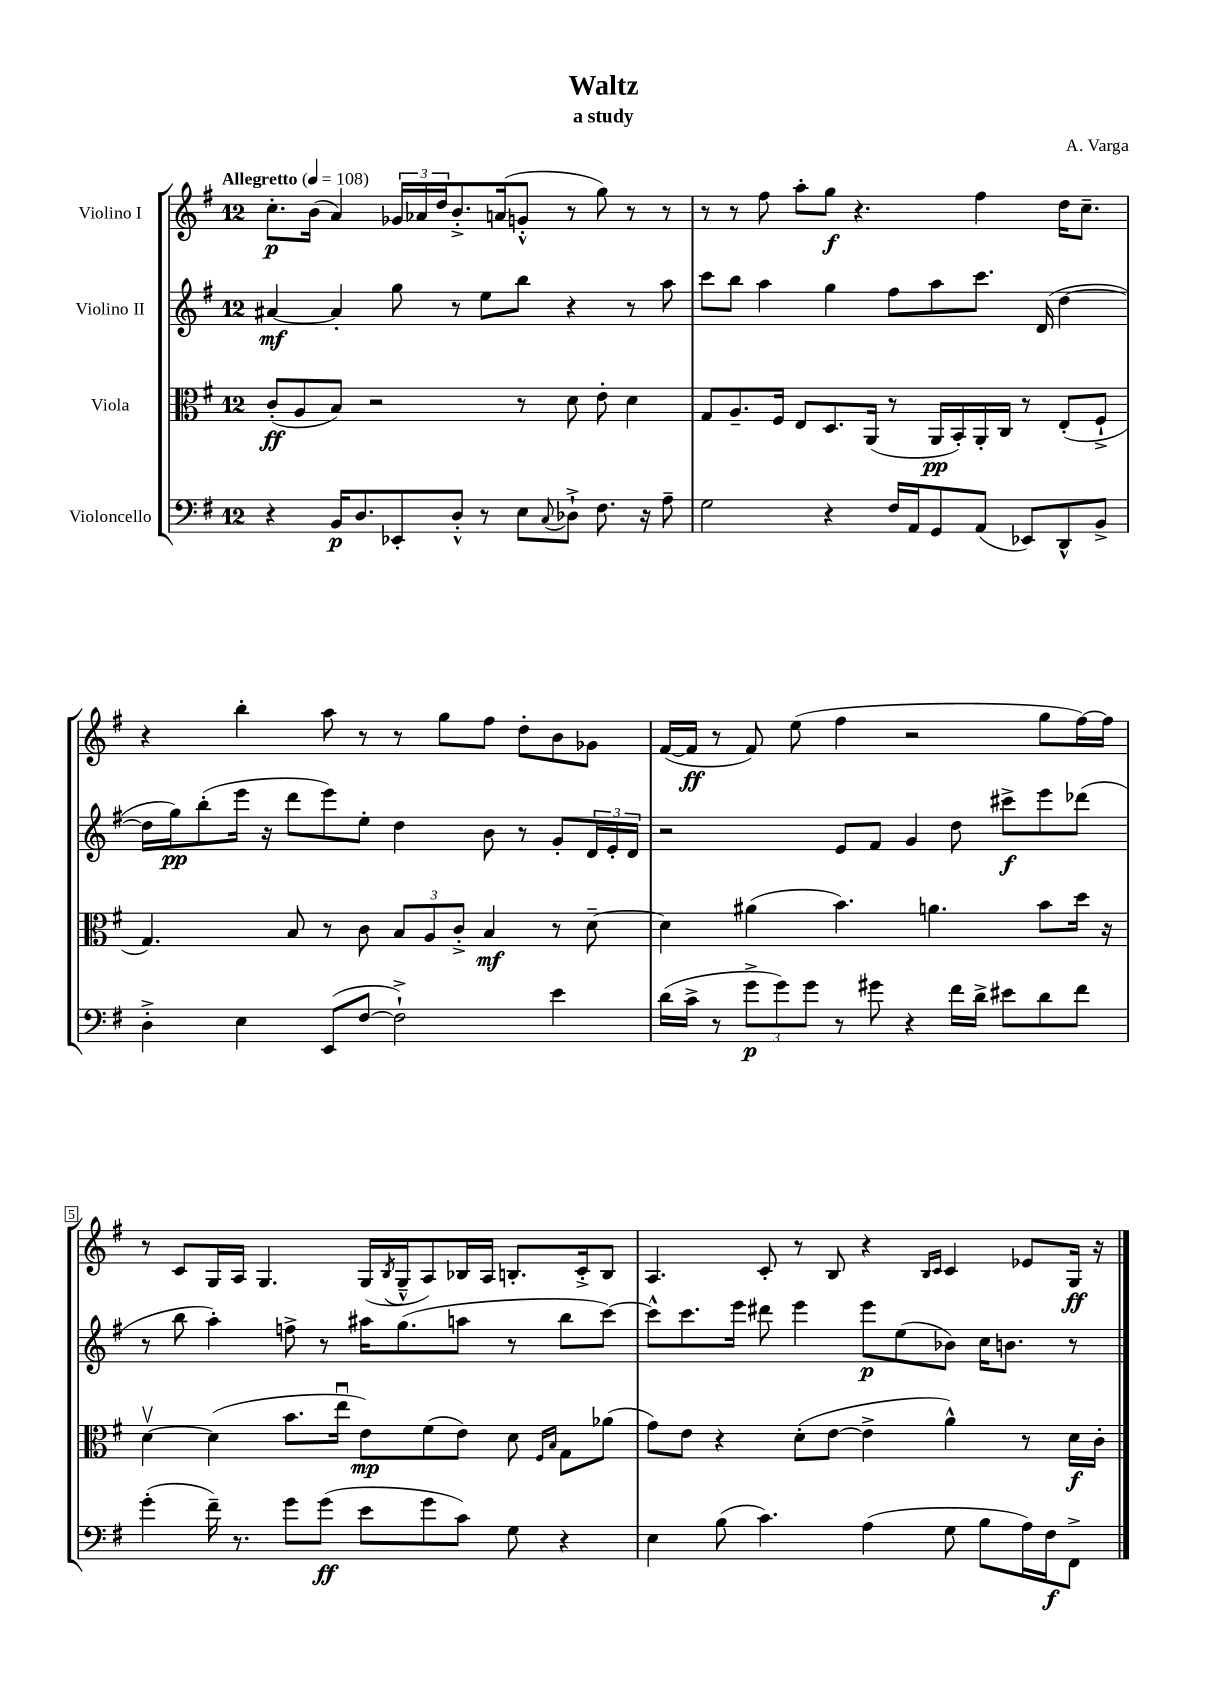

**kern	**dynam	**kern	**dynam	**kern	**dynam	**kern	**dynam
*part4	*part4	*part3	*part3	*part2	*part2	*part1	*part1
*staff4	*staff4	*staff3	*staff3	*staff2	*staff2	*staff1	*staff1
*I"Violoncello	*	*I"Viola	*	*I"Violino II	*	*I"Violino I	*
*clefF4	*	*clefC3	*	*clefG2	*	*clefG2	*
*k[f#]	*	*k[f#]	*	*k[f#]	*	*k[f#]	*
*M12/8	*	*M12/8	*	*M12/8	*	*M12/8	*
*MM108	*	*MM108	*	*MM108	*	*MM108	*
=1	=1	=1	=1	=1	=1	=1	=1
!	!	!	!	!	!	!LO:TX:a:B:t=Allegretto	!
4r	.	(8c'/L	ff	[4a#X/	mf	8.cc'\L	p
.	.	8A/	.	.	.	.	.
.	.	.	.	.	.	(16b\Jk	.
16BB/KL	p	8B/J)	.	4a#'/]	.	4a/)	.
8.D/	.	.	.	.	.	.	.
.	.	2r	.	.	.	.	.
8EE-X'/	.	.	.	8gg\	.	24g-X/LL	.
.	.	.	.	.	.	24a-X/	.
.	.	.	.	.	.	24dd/J	.
8D'^^/J	.	.	.	8r	.	8.b'^/	.
8r	.	.	.	8ee\L	.	.	.
.	.	.	.	.	.	(16an/k	.
8E\L	.	8r	.	8bb\J	.	8gn'^^/J	.
8qqC/	.	.	.	.	.	.	.
8D-X`^\J	.	8d\	.	4r	.	8r	.
8.F#\	.	8e'\	.	.	.	8gg\)	.
.	.	4d\	.	8r	.	8r	.
16r	.	.	.	.	.	.	.
8A~\	.	.	.	8aa\	.	8r	.
=2	=2	=2	=2	=2	=2	=2	=2
2G\	.	8G/L	.	8ccc\L	.	8r	.
.	.	8.A~/	.	8bb\J	.	8r	.
.	.	.	.	4aa\	.	8ff#\	.
.	.	16F#/Jk	.	.	.	.	.
.	.	8E/L	.	.	.	8aa'\L	.
4r	.	8.D/	.	4gg\	.	8gg\J	f
.	.	.	.	.	.	4.r	.
.	.	(16AA/Jk	.	.	.	.	.
16F#/LL	.	8r	.	8ff#\L	.	.	.
16AA/J	.	.	.	.	.	.	.
8GG/	.	16AA/LL	pp	8aa\	.	.	.
.	.	16BB'/)	.	.	.	.	.
(8AA/J	.	16AA'/	.	8.ccc\J	.	4ff#\	.
.	.	16C/JJ	.	.	.	.	.
8EE-X/L)	.	8r	.	.	.	.	.
.	.	.	.	(16d/	.	.	.
8DD^^/	.	(8E'/L	.	[4dd\	.	16dd\KL	.
.	.	.	.	.	.	8.cc~\J	.
8BB^/J	.	8F#`^/J	.	.	.	.	.
!!LO:LB:g=z
=3	=3	=3	=3	=3	=3	=3	=3
4D'^\	.	4.G/)	.	16dd\LL]	.	4r	.
.	.	.	.	16gg\J)	pp	.	.
.	.	.	.	(8bb'\	.	.	.
4E\	.	.	.	16eee\Jk	.	4bb'\	.
.	.	.	.	16r	.	.	.
.	.	8B/	.	8ddd\L	.	.	.
(8EE/L	.	8r	.	8eee\)	.	8aa\	.
[8F#/J	.	8c\	.	8ee'\J	.	8r	.
2F#`^\])	.	12B/L	.	4dd\	.	8r	.
.	.	12A/	.	.	.	.	.
.	.	.	.	.	.	8gg\L	.
.	.	12c'^/J	.	.	.	.	.
.	.	4B/	mf	8b\	.	8ff#\J	.
.	.	.	.	8r	.	8dd'\L	.
4e\	.	8r	.	8g'/L	.	8b\	.
.	.	[8d~\	.	24d/L	.	8g-X\J	.
.	.	.	.	24e'/	.	.	.
.	.	.	.	24d/JJ	.	.	.
=4	=4	=4	=4	=4	=4	=4	=4
(16d\LL	.	4d\]	.	2r	.	([16f#/LL	.
16c^\JJ	.	.	.	.	.	16f#/JJ]	ff
8r	.	.	.	.	.	8r	.
12g^\L	p	(4a#X\	.	.	.	8f#/)	.
12g\)	.	.	.	.	.	.	.
.	.	.	.	.	.	(8ee\	.
12g\J	.	.	.	.	.	.	.
8r	.	4.b\)	.	8e/L	.	4ff#\	.
8g#X\	.	.	.	8f#/J	.	.	.
4r	.	.	.	4g/	.	2r	.
.	.	4.an\	.	.	.	.	.
16f#\LL	.	.	.	8dd\	.	.	.
16d^\JJ	.	.	.	.	.	.	.
8e#X\L	.	.	.	8ccc#X^\L	f	.	.
8d\	.	8b\L	.	8eee\	.	8gg\L	.
8f#\J	.	16dd\Jk	.	(8ddd-X\J	.	[16ff#\L)	.
.	.	16r	.	.	.	16ff#\JJ]	.
!!LO:LB:g=z
=5	=5	=5	=5	=5	=5	=5	=5
(4g'\	.	[4dv\	.	8r	.	8r	.
.	.	.	.	8bb\	.	8c/L	.
16f#~\)	.	(4d\]	.	4aa'\)	.	16G/L	.
8.r	.	.	.	.	.	16A/JJ	.
.	.	.	.	.	.	4.G/	.
8g\L	.	8.b\L	.	8ffn^\	.	.	.
(8g\J	ff	.	.	8r	.	.	.
.	.	16eeu\Jk	.	.	.	.	.
8e\L	.	8e\L)	mp	16aa#X\KL	.	(16G/LL	.
.	.	.	.	.	.	8qB/	.
.	.	.	.	(8.gg\	.	16G~^^/J	.
8g\	.	(8f#\	.	.	.	8A/)	.
8c\J)	.	8e\J)	.	8aan\J	.	16B-X/L	.
.	.	.	.	.	.	16A/JJ	.
8G\	.	8d\	.	8r	.	8.Bn'/L	.
.	.	16qqF#/LL	.	.	.	.	.
.	.	16qqB/JJ	.	.	.	.	.
4r	.	8G\L	.	8bb\L	.	.	.
.	.	.	.	.	.	16c'^/k	.
.	.	(8a-X\J	.	[8ccc\J)	.	8B/J	.
=6	=6	=6	=6	=6	=6	=6	=6
4E\	.	8g\L)	.	8ccc^^\L]	.	4.A/	.
.	.	8e\J	.	8.ccc\	.	.	.
(8B\	.	4r	.	.	.	.	.
.	.	.	.	16eee\Jk	.	.	.
4.c\)	.	.	.	8ddd#X\	.	8c'/	.
.	.	(8d'\L	.	4eee\	.	8r	.
.	.	[8e\J	.	.	.	8B/	.
(4A\	.	4e^\]	.	8eee\L	p	4r	.
.	.	.	.	(8ee\	.	.	.
.	.	.	.	.	.	16qqB/LL	.
.	.	.	.	.	.	16qqc/JJ	.
8G\	.	4a^^\)	.	8b-X\J)	.	4c/	.
8B\L	.	.	.	16cc\KL	.	.	.
.	.	.	.	8.bn\J	.	.	.
16A\L)	.	8r	.	.	.	8e-X/L	.
16F#\J	f	.	.	.	.	.	.
8FF#^\J	.	16d\LL	f	8r	.	16G/Jk	ff
.	.	16c'\JJ	.	.	.	16r	.
==	==	==	==	==	==	==	==
*-	*-	*-	*-	*-	*-	*-	*-
